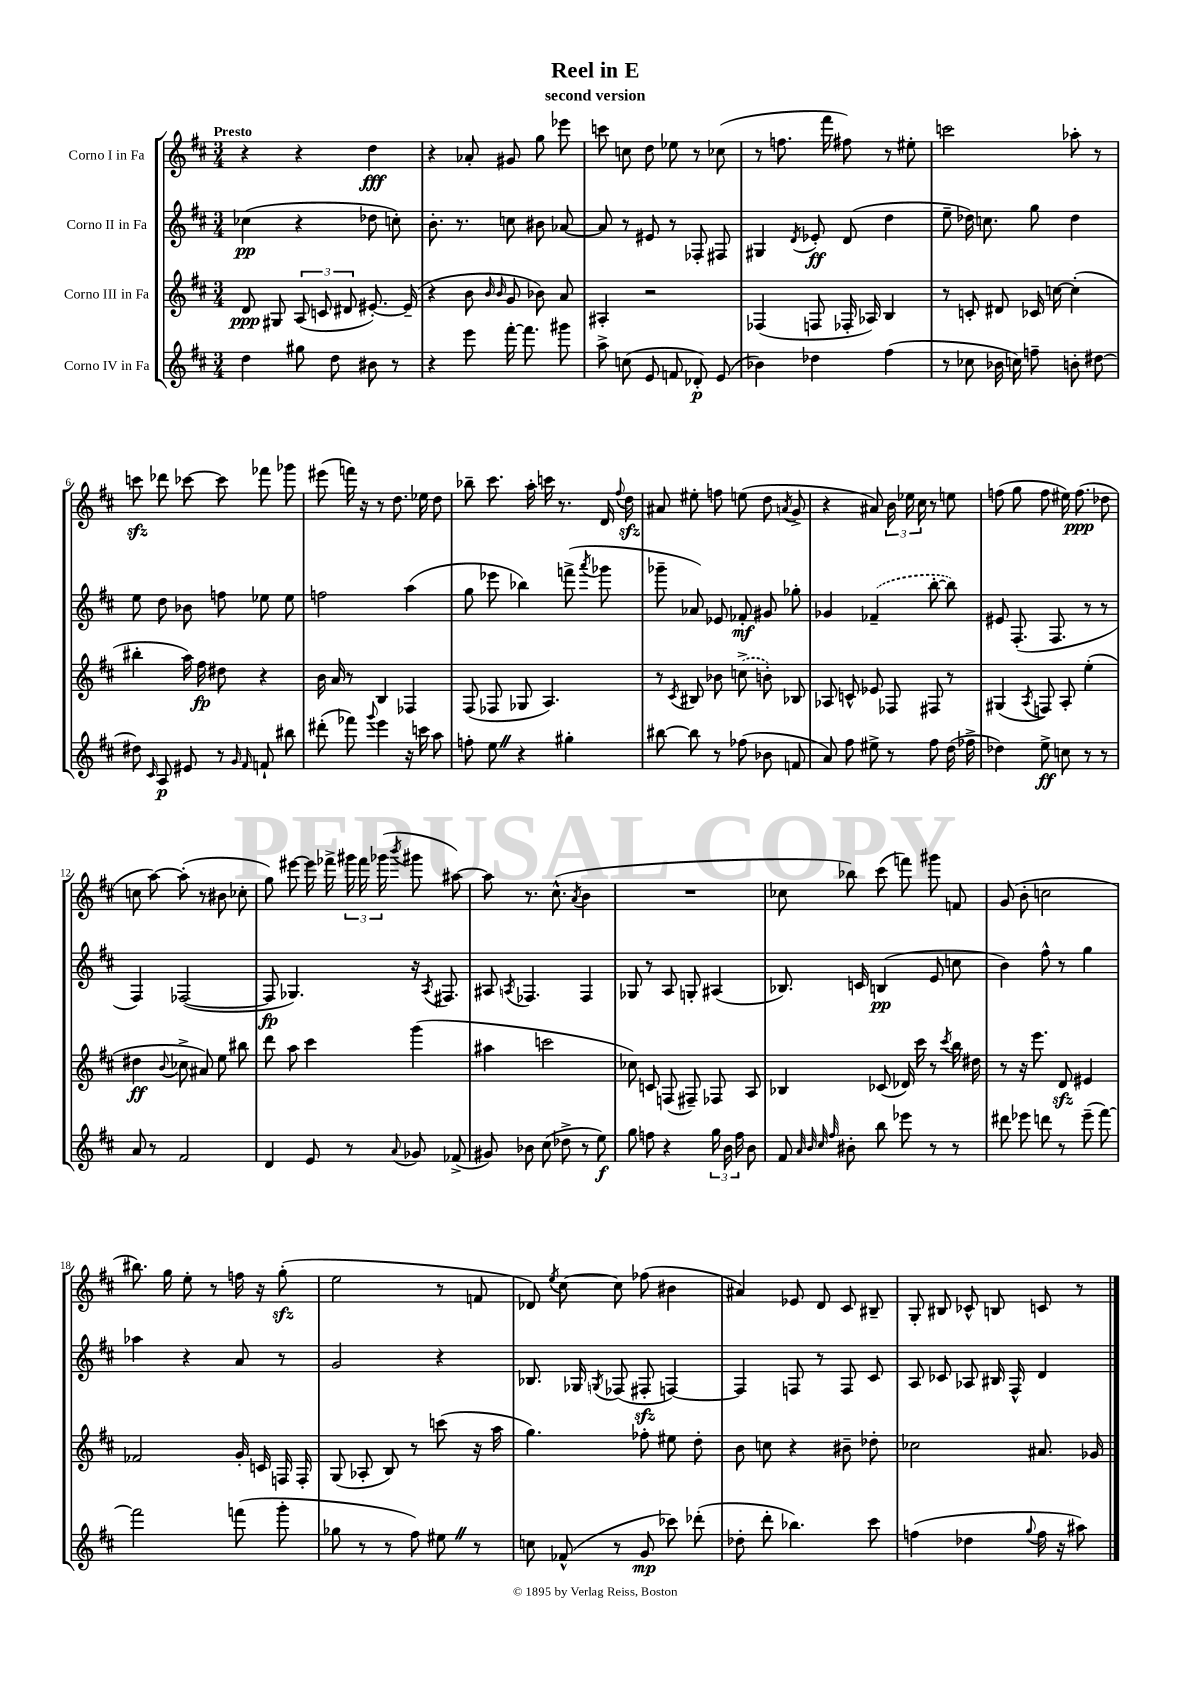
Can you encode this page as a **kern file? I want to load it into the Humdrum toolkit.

**kern	**kern	**kern	**kern
*staff4	*staff3	*staff2	*staff1
*clefG2	*clefG2	*clefG2	*clefG2
*k[f#c#]	*k[f#c#]	*k[f#c#]	*k[f#c#]
*M3/4	*M3/4	*M3/4	*M3/4
4dd	8d	(4cc-	4r
.	8G#	.	.
8gg#	(12A	4r	4r
.	12c	.	.
8dd	.	.	.
.	12d#	.	.
8b#	[8.e#')	8dd-	4dd
8r	.	8cc')	.
.	(16e#~]	.	.
=	=	=	=
4r	4r	8.b'	4r
.	.	8.r	.
8eee	8b	.	8a-'
.	16qqb	.	.
.	16qqb	.	.
[16fff#'	8g	8cc	8g#
8.fff#]	.	.	.
.	8b-)	8b#	8gg
8ggg#	8a	[8a-	8eee-
=	=	=	=
8aa^	4A#'	8a-]	8ccc
(8cc	.	8r	8cc
8e	2r	8e#	8dd
8f	.	8r	8ee-
8d-')	.	8F-'	8r
(8e	.	8F#	(8cc-
=	=	=	=
4b-)	(4F-	4G#	8r
.	.	.	8.ff
.	.	8qd	.
4dd-	8F	8e-'	.
.	.	.	16fff#
.	16F-'	(8d	8ff#)
.	16A-)	.	.
(4ff#	4B	4dd	8r
.	.	.	8ee#'
=	=	=	=
8r	8r	8ee~	2ccc
8cc-	8c'	16dd-)	.
.	.	8.cc	.
16b-	8d#	.	.
16cc)	.	.	.
8ff~	16c-	8gg	.
.	[16cc	.	.
8b'	(4cc']	4dd-	8aa-'
[8dd#	.	.	8r
=	=	=	=
8dd#]	4bb#'	8ee	8ccc
16qqc#	.	.	.
8A	.	8dd	8ddd-
8e#	16aa)	8b-	[8ccc-
.	16ff#	.	.
8r	8dd#	8ff	8ccc-]
16qqg	.	.	.
16qqf#	.	.	.
8f`	4r	8ee-	8fff-
8bb#	.	8ee-	8ggg-
=	=	=	=
(8ddd#'	16b	2ff	(8eee#
.	16a	.	.
8fff-)	8r	.	16fff)
.	.	.	16r
8qqggg	.	.	.
4eee	4B	.	8r
.	.	.	8.dd
16r	4F-	(4aa	.
16ccc	.	.	16ee-
8aa	.	.	8dd
=	=	=	=
8ff'	(8F#	8gg	8bb-~
8ee	8F-	8eee-	8.ccc#
4r	8G-	4bb-)	.
.	.	.	16aa'
.	4.A)	.	16ccc
.	.	.	8.r
4gg#'	.	(8fff^	.
.	.	8qaaa	.
.	.	8ggg-	16d
.	.	.	8qqff#
.	.	.	16dd
=	=	=	=
[8bb#	8r	8ggg-~	8a#
.	8qc#	.	.
8bb#]	8B#	8a-)	8ee#'
8r	8b-	8e-	8ff
(8ff-	(8cc^	8f-'	(8ee
8b-	8b')	8g#	8dd
.	.	.	8qa
8f	8B-	8gg-'	8g^
=	=	=	=
8a)	8A-	4g-	4r
8ff#	8c^^	.	.
8ee#^	8e-	(4f-~	8a#)
8r	8F-	.	24b
.	.	.	24ee-
.	.	.	24cc#
8ff#	8F#	[8bb'	8r
(16dd	8r	8bb])	8ee
16ff-^	.	.	.
=	=	=	=
4dd-)	(4G#	8e#	(8ff
.	.	(8.F#'	8gg
.	8qA	.	.
8ee^	8F)	.	8ff
.	.	8.F#	.
8cc	8A'	.	16ee#)
.	.	.	(8.ff
8r	(4ee'	8r	.
8r	.	8r	8dd-
=	=	=	=
8a	4dd#	4F#)	8cc
8r	.	.	[8aa)
.	8qqb	.	.
2f#	8cc-^	([2F-	(8aa']
.	8a#)	.	8r
.	8ee	.	8b#
.	8bb#	.	8cc-'
=	=	=	=
4d	8ddd	8F-]	8gg)
.	8aa	4.G-)	[8eee#
8e	4ccc#	.	16eee#]
.	.	.	16fff-^
8r	.	.	24ggg#
.	.	.	24fff-
.	.	.	(24ggg-
8qqa	.	.	8qbbb
8g-	(4ggg	16r	8ggg#
.	.	8qA	.
.	.	8.F#	.
(8f-^	.	.	[8aa#)
=	=	=	=
8g#)	4aa#	8A#	8aa#]
.	.	8qA	.
8b-	.	4.F-	8.r
(8cc#	2ccc	.	.
.	.	.	(8.cc#^^
8dd-^	.	.	.
.	.	.	8qa
8r	.	4F-	4b
8ee)	.	.	.
=	=	=	=
8gg	8cc-)	8G-	2.r
8ff	8c	8r	.
4r	(8F	8A	.
.	8F#~)	8G'	.
24gg	8F-	(4A#	.
24b	.	.	.
24ff	.	.	.
8b	8A	.	.
=	=	=	=
8f#	4B-	8.B-)	8cc-
32qqa	.	.	.
32qqb	.	.	.
32qqcc#	.	.	.
32qqff#	.	.	.
8b#'	.	.	8bb-)
.	.	16c	.
8bb	(8c-	(4B	(8ccc#
8eee-	16d-)	.	8fff)
.	16ccc#	.	.
8r	8r	8e	8ggg#
.	8qccc#	.	.
8r	16bb	8cc	8f
.	16dd#	.	.
=	=	=	=
8ddd#	8r	4b)	(8g
8eee-	16r	.	8b'
.	8.eee	.	.
8ddd	.	8ff#^^	2cc
8r	8d	8r	.
(8eee-~	4e#	4gg	.
[8fff#)	.	.	.
=	=	=	=
2fff#]	2f-	4aa-	8.bb#)
.	.	.	16gg
.	.	4r	8ee'
.	.	.	8r
(8fff	16g'	8a	16ff
.	16c	.	16r
8ggg'	16F	8r	(8gg'
.	16F'	.	.
=	=	=	=
8gg-	(8G	2g	2ee
8r	8A-'	.	.
8r	8B)	.	.
8ff#)	8r	.	.
8ee#	(8ccc	4r	8r
8r	16r	.	8f
.	16aa	.	.
=	=	=	=
8cc	4.gg)	8.B-	8d-)
.	.	.	8qee
(8f-^^	.	.	[8cc#
.	.	16G-	.
.	.	8qG	.
8r	.	(8F-	8cc#]
8g	8ff-'	8F#'	(8ff-
8ccc-)	8ee#	[4F)	4b#
(8ddd-'	8dd'	.	.
=	=	=	=
8dd-'	8b	4F]	4a#)
8ddd'	8cc	.	.
4.bb-)	4r	8F	8e-
.	.	8r	8d
.	8b#~	8F	8c#
8ccc#	8dd-'	8c#	8B#~
=	=	=	=
(4ff	2cc-	8A	8G'
.	.	8c-	8B#
4dd-	.	8A-	8c-^^
.	.	16B#	8B
.	.	16F#^^	.
8qqgg	.	.	.
16ff	8.a#	4d	8c
16r	.	.	.
8aa#)	.	.	8r
.	16g-	.	.
==	==	==	==
*-	*-	*-	*-
